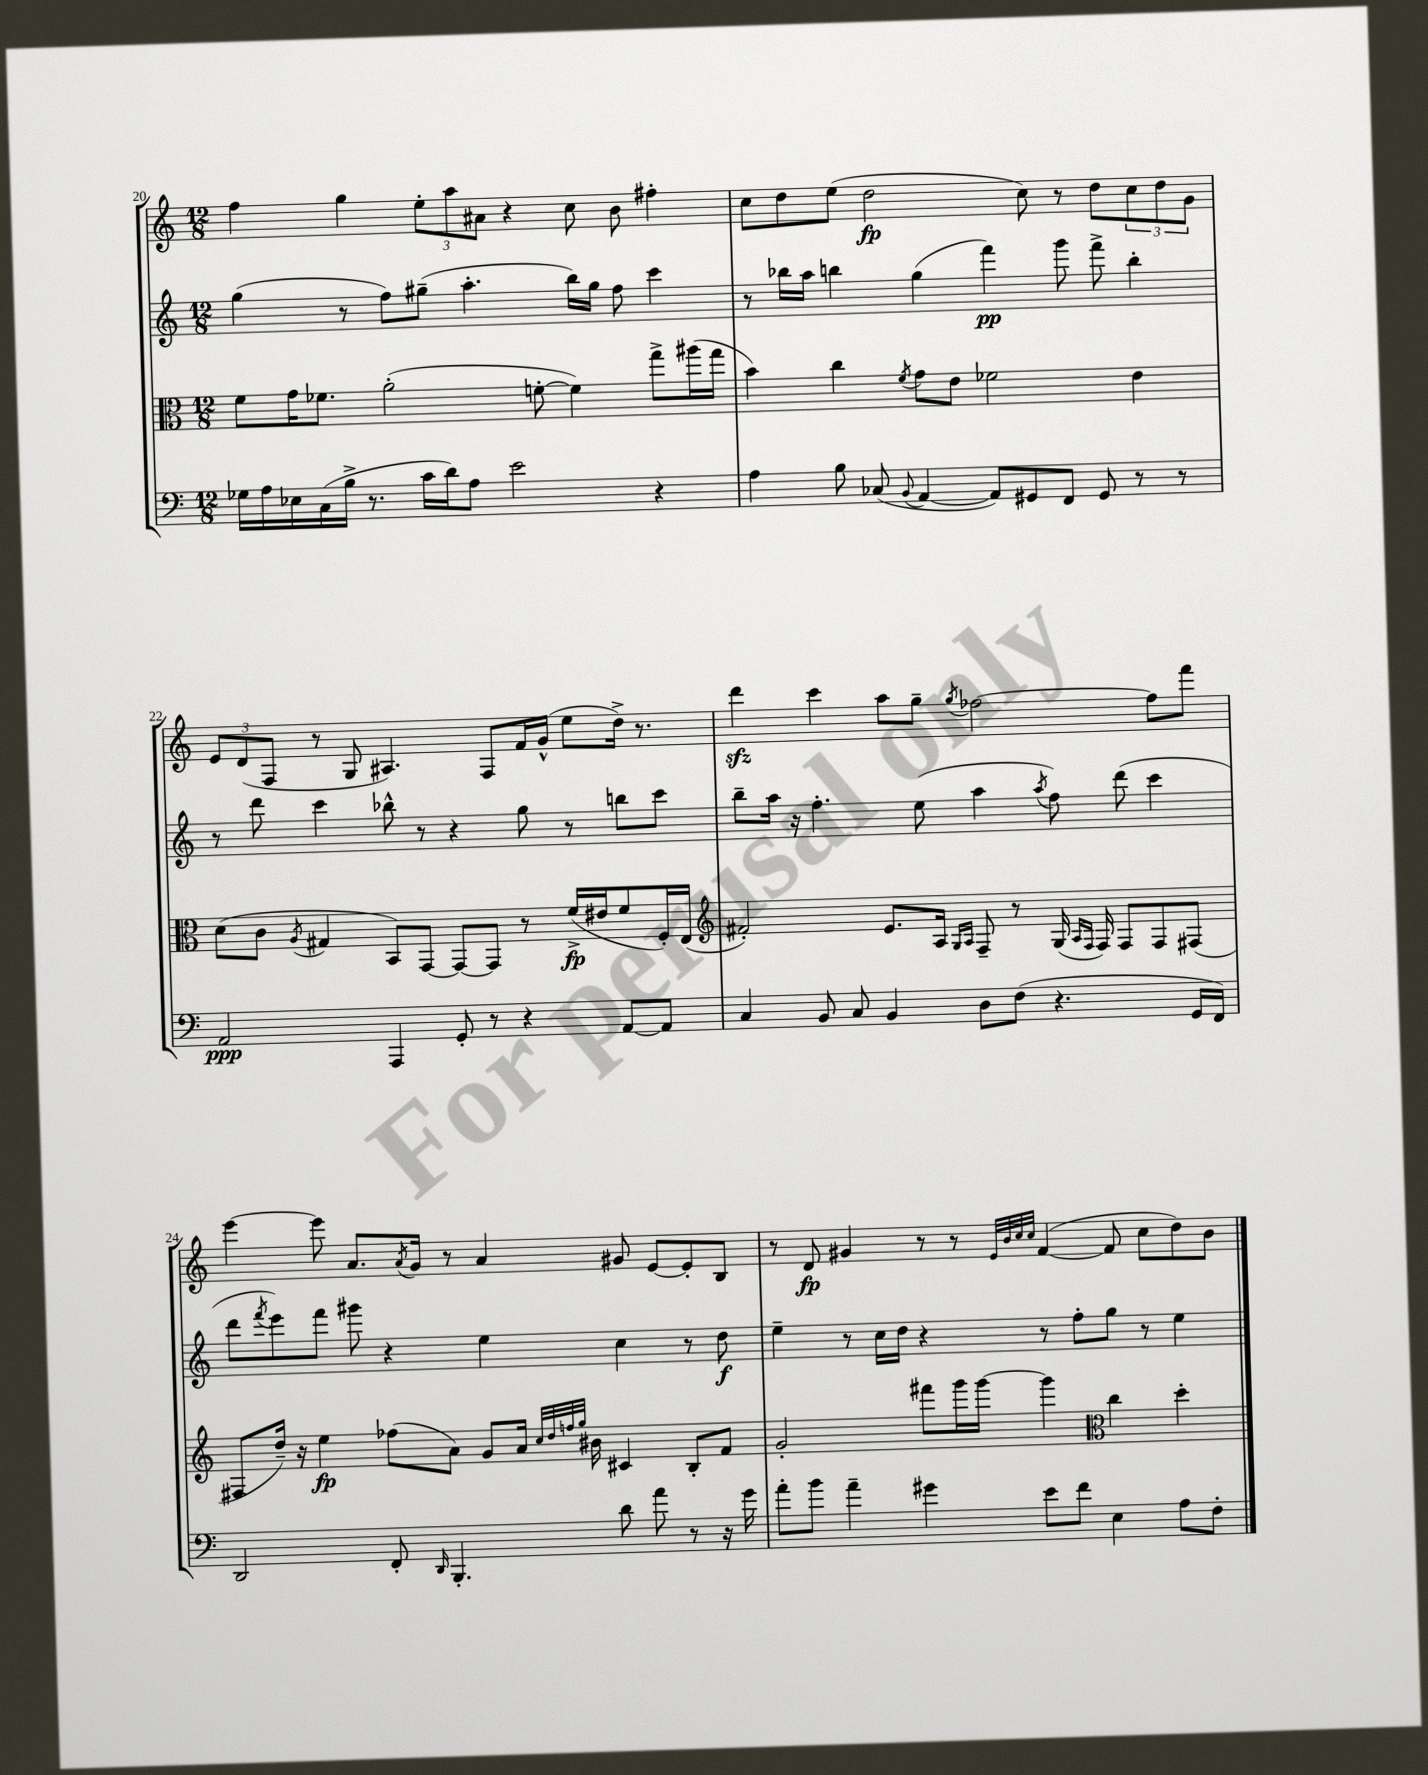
<<
\new StaffGroup <<
\new Staff = "s0" {
    \clef treble \key c \major \numericTimeSignature \time 12/8
    f''4 g''4 \tuplet 3/2 { e''8-. a''8 ais'8 } r4 c''8 b'8 fis''4-. |
    c''8 d''8 e''8( d''2\fp c''8) r8 d''8 \tuplet 3/2 { c''8 d''8 g'8 } |
    \tuplet 3/2 { e'8 d'8( f8 } r8 g8 ais4.) f8 f'16 g'16-^( e''8 d''16->) r8. |
    d'''4\sfz c'''4 a''8 g''8-- \acciaccatura { g''8 } fes''2~ fes''8 f'''8 |
    e'''4~ e'''8 a'8. \acciaccatura { a'8 } g'16 r8 a'4 gis'8 e'8~ e'8-. b8 |
    r8 d'8\fp gis'4 r8 r8 \grace { e'32 b'32 c''32 c''32 } f'4~( f'8 c''8 d''8) b'8 \bar "|." |
}
\new Staff = "s1" {
    \clef treble \key c \major \numericTimeSignature \time 12/8
    g''4( r8 f''8) gis''8--( a''4.-. b''16) gis''16 f''8 c'''4 |
    r8 bes''16 a''16 b''4 g''4( f'''4\pp) g'''8 f'''8-> b''4-. |
    r8 d'''8 c'''4 bes''8-^ r8 r4 g''8 r8 b''8 c'''8 |
    b''8-- a''16 r16 f''4.-. e''8( a''4 \acciaccatura { a''8 } f''8) d'''8( c'''4 |
    d'''8 \acciaccatura { f'''8 } e'''8) f'''8 gis'''8 r4 e''4 c''4 r8 d''8\f |
    e''4-- r8 c''16 d''16 r4 r8 f''8-. g''8 r8 e''4 \bar "|." |
}
\new Staff = "s2" {
    \clef alto \key c \major \numericTimeSignature \time 12/8
    f'8 g'16 fes'8. a'2-.( f'8~-. f'4) g''8-> ais''16( g''16 |
    b'4) c''4 \acciaccatura { f'8 } g'8 e'8 fes'2 e'4 |
    d'8( c'8 \acciaccatura { a8 } gis4 b,8) g,8~ g,8~ g,8 r8 f'16->\fp( eis'16 f'8 f16-.) e16( |
    \clef treble fis'2-.) e'8. a16 \grace { g16 a16 } f8-- r8 g16( \grace { a16 f16 } f16) f8 f8 fis8( |
    fis8 d''16--) r16 e''4\fp fes''8( a'8) g'8 a'16 \grace { c''32 d''32 f''32 g''32 } bis'16 cis'4 b8-. f'8 |
    g'2-. fis'''8 g'''16 g'''16~ g'''4 \clef alto c''4 d''4-. \bar "|." |
}
\new Staff = "s3" {
    \clef bass \key c \major \numericTimeSignature \time 12/8
    ges16 a16 ees16 c16( b16-> r8. c'16 d'16) a8 e'2 r4 |
    a4 b8 ces8( \appoggiatura { b,8 } a,4~ a,8) gis,8 f,8 gis,8 r8 r8 |
    a,2\ppp a,,4 g,8-. r8 r4 a,8~ a,8 |
    c4 b,8 c8 b,4 d8 f8( r4. g,16 f,16) |
    d,2 f,8-. \grace { d,16 } b,,4.-. d'8 a'8 r8 r16 g'16 |
    a'8-. b'8 a'4-- gis'4 e'8 f'8 e4 a8 f8-. \bar "|." |
}
>>
>>
\layout { \context { \Score currentBarNumber = #20 } }
